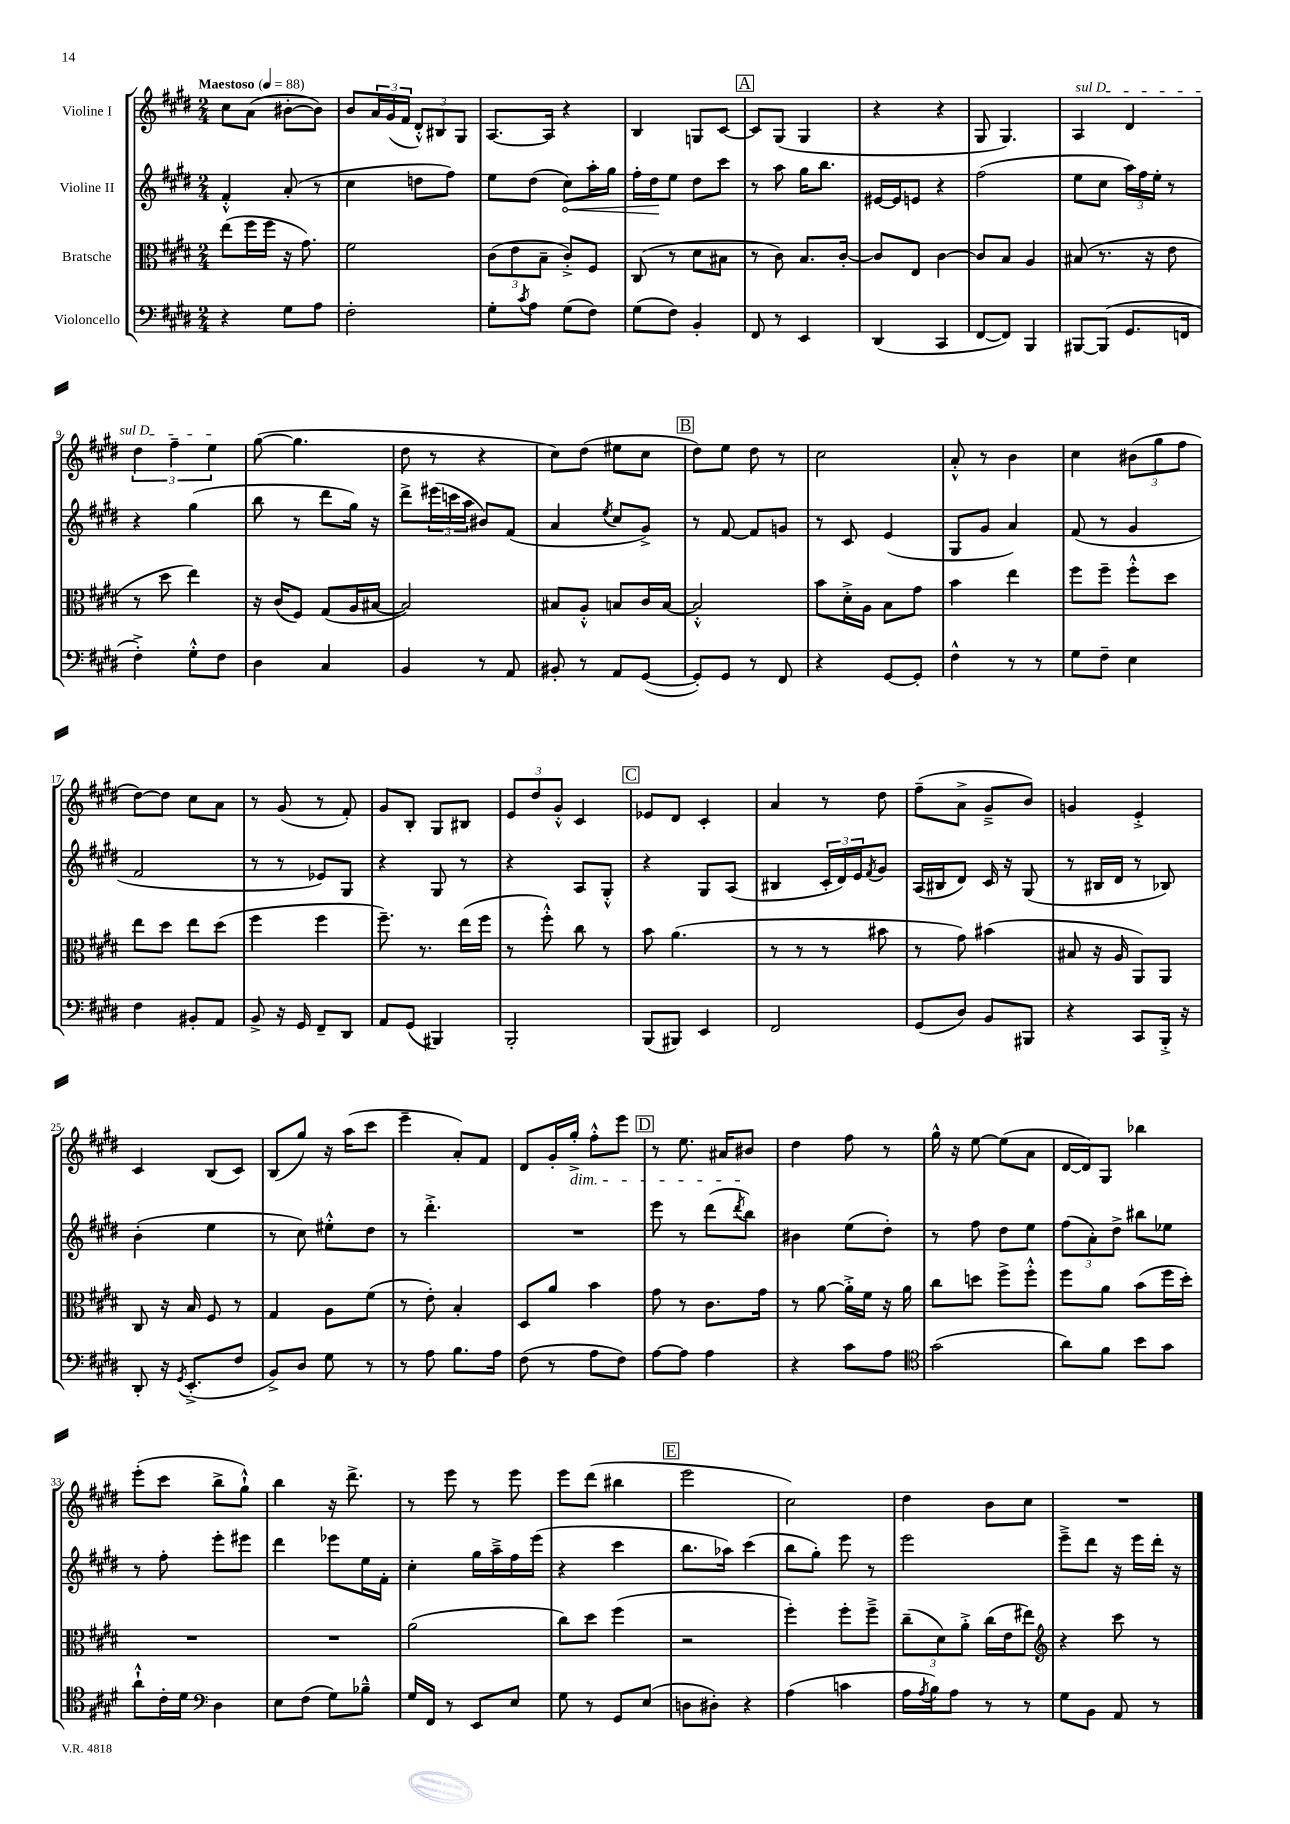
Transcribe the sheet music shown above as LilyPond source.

<<
\new StaffGroup <<
\new Staff = "s0" \with { instrumentName = "Violine I" } {
    \clef treble \key e \major \numericTimeSignature \time 2/4 \tempo "Maestoso" 4 = 88
    cis''8 a'8( bis'8~-. bis'8) |
    b'8 \tuplet 3/2 { a'16 gis'16( fis'16 } \tuplet 3/2 { dis'8-.-^) bis8 gis8 } |
    a8.~ a16 r4 |
    b4 g8 cis'8~ |
    \mark \markup { \box "A" } cis'8 gis8( gis4 |
    r4 r4 |
    gis8 gis4.) |
    \once \override TextSpanner.bound-details.left.text = \markup { \italic "sul D" } a4\startTextSpan dis'4 |
    \tuplet 3/2 { dis''4 fis''4-- e''4\stopTextSpan } |
    gis''8~( gis''4. |
    dis''8 r8 r4 |
    cis''8) dis''8( eis''8 cis''8 |
    \mark \markup { \box "B" } dis''8) e''8 dis''8 r8 |
    cis''2 |
    a'8-.-^ r8 b'4 |
    cis''4 \tuplet 3/2 { bis'8( gis''8 fis''8 } |
    dis''8~) dis''8 cis''8 a'8 |
    r8 gis'8( r8 fis'8-.) |
    gis'8 b8-. gis8 bis8 |
    \tuplet 3/2 { e'8 dis''8 gis'8-.-^ } cis'4 |
    \mark \markup { \box "C" } ees'8 dis'8 cis'4-. |
    a'4 r8 dis''8 |
    fis''8--( a'8-> gis'8---> b'8) |
    g'4 e'4-.-> |
    cis'4 b8( cis'8) |
    b8( gis''8) r16 a''16( cis'''8 |
    e'''4-- a'8-.) fis'8 |
    dis'8 gis'16-. gis''16-.->\dim fis''8-.-^ e'''8 |
    \mark \markup { \box "D" } r8 e''8. ais'16 bis'8\! |
    dis''4 fis''8 r8 |
    gis''16-^ r16 e''8~ e''8( a'8 |
    dis'16~ dis'16) gis8 bes''4 |
    e'''8-.( cis'''8 b''8-> gis''8-!-^) |
    b''4 r16 dis'''8.-> |
    r8 e'''8 r8 e'''8 |
    e'''8 dis'''8( bis''4 |
    \mark \markup { \box "E" } e'''2 |
    cis''2) |
    dis''4 b'8 cis''8 |
    R2 \bar "|." |
}
\new Staff = "s1" \with { instrumentName = "Violine II" } {
    \clef treble \key e \major \numericTimeSignature \time 2/4
    fis'4-.-^ a'8-.( r8 |
    cis''4 d''8 fis''8) |
    e''8 dis''8( \once \override Hairpin.circled-tip = ##t cis''8\<) a''16-. gis''16 |
    fis''16-. dis''16\! e''8 dis''8 cis'''8 |
    \mark \markup { \box "A" } r8 a''8 gis''16 b''8. |
    eis'16~ eis'16 e'8 r4 |
    fis''2( |
    e''8 cis''8 \tuplet 3/2 { a''16) fis''16 e''16-. } r8 |
    r4 gis''4( |
    b''8 r8 dis'''8 gis''16) r16 |
    dis'''8-> \tuplet 3/2 { eis'''16( c'''16 a''16 } bis'8) fis'8( |
    a'4 \acciaccatura { e''8 } cis''8 gis'8->) |
    \mark \markup { \box "B" } r8 fis'8~ fis'8 g'8 |
    r8 cis'8 e'4( |
    gis8 gis'8 a'4) |
    fis'8( r8 gis'4 |
    fis'2 |
    r8 r8 ees'8) gis8 |
    r4 gis8 r8 |
    r4 a8 gis8-.-^ |
    \mark \markup { \box "C" } r4 gis8 a8( |
    bis4 \tuplet 3/2 { cis'16-. dis'16) e'16 } \acciaccatura { fis'8 } gis'8 |
    a16( bis16 dis'8) cis'16 r16 gis8( |
    r8 bis16 dis'16 r8 bes8) |
    b'4-.( e''4 |
    r8 cis''8) eis''8-.-^ dis''8 |
    r8 dis'''4.-.-> |
    R2 |
    \mark \markup { \box "D" } e'''8 r8 dis'''8( \acciaccatura { dis'''8 } b''8) |
    bis'4 e''8( dis''8-.) |
    r8 fis''8 dis''8 e''8 |
    \tuplet 3/2 { fis''8( a'8-.) dis''8-> } bis''8 ees''8 |
    r8 fis''8-. e'''8-. eis'''8 |
    dis'''4 ees'''8 e''16 fis'16-. |
    cis''4-. gis''16 a''16---> fis''16 e'''16( |
    r4 cis'''4 |
    \mark \markup { \box "E" } b''8. aes''16) cis'''4( |
    b''8 gis''8-.) e'''8 r8 |
    e'''2 |
    e'''8---> dis'''8 r16 e'''16 dis'''16-. r16 \bar "|." |
}
\new Staff = "s2" \with { instrumentName = "Bratsche" } {
    \clef alto \key e \major \numericTimeSignature \time 2/4
    e''8( fis''16 fis''16 r16 gis'8.) |
    fis'2 |
    \tuplet 3/2 { cis'8( e'8 b8-- } cis'8-.->) fis8 |
    cis8( r8 dis'8 bis8 |
    \mark \markup { \box "A" } r8 cis'8) b8. cis'16~-. |
    cis'8 e8 cis'4~ |
    cis'8 b8 a4 |
    bis8( r8. r16 e'8 |
    r8 dis''8 e''4) |
    r16 cis'16( fis8) gis8( a16 bis16~ |
    bis2) |
    bis8 a8-.-^ b8 cis'16 b16~ |
    \mark \markup { \box "B" } b2-.-^ |
    b'8 dis'16-.-> a16 b8 gis'8 |
    b'4 e''4 |
    fis''8 fis''8-- fis''8-.-^ dis''8 |
    e''8 dis''8 e''8 dis''8( |
    fis''4 fis''4 |
    fis''8.--) r8. e''16( fis''16 |
    r8 fis''8-.-^) cis''8 r8 |
    \mark \markup { \box "C" } b'8 a'4.( |
    r8 r8 r8 bis'8 |
    r8 gis'8) bis'4( |
    bis8 r16 a16 a,8) a,8 |
    cis8 r16 b16 fis8 r8 |
    gis4 a8 fis'8( |
    r8 e'8-.) b4-. |
    dis8 a'8 b'4 |
    \mark \markup { \box "D" } gis'8 r8 cis'8. gis'16 |
    r8 a'8~ a'16-.-> fis'16 r16 a'16 |
    cis''8 d''8 fis''8-> fis''8-.-^ |
    fis''8 a'8 b'8( fis''16 dis''16-.) |
    R2 |
    R2 |
    a'2( |
    cis''8) dis''8 fis''4( |
    \mark \markup { \box "E" } r2 |
    fis''4-.) fis''8-. fis''8---> |
    \tuplet 3/2 { cis''8--( dis'8) a'8-.-> } cis''16( e'16 eis''8) |
    \clef treble r4 cis'''8 r8 \bar "|." |
}
\new Staff = "s3" \with { instrumentName = "Violoncello" } {
    \clef bass \key e \major \numericTimeSignature \time 2/4
    r4 gis8 a8 |
    fis2-. |
    gis8-. \acciaccatura { cis'8 } a8 gis8( fis8) |
    gis8( fis8) b,4-. |
    \mark \markup { \box "A" } fis,8 r8 e,4 |
    dis,4( cis,4 |
    fis,8~ fis,8) b,,4 |
    bis,,8~ bis,,8( gis,8. f,16 |
    fis4-.->) gis8-.-^ fis8 |
    dis4 cis4 |
    b,4 r8 a,8 |
    bis,8-. r8 a,8 gis,8~( |
    \mark \markup { \box "B" } gis,8-.) gis,8 r8 fis,8 |
    r4 gis,8~ gis,8-. |
    fis4-^ r8 r8 |
    gis8 fis8-- e4 |
    fis4 bis,8-. a,8 |
    b,8-> r16 gis,16 fis,8-- dis,8 |
    a,8 gis,8( bis,,4) |
    b,,2-. |
    \mark \markup { \box "C" } b,,8( bis,,8) e,4 |
    fis,2 |
    gis,8( dis8) b,8 bis,,8 |
    r4 cis,8 b,,16-.-> r16 |
    dis,8-. r16 \acciaccatura { gis,8 } e,8.-.->( fis8 |
    b,8->) dis8 gis8 r8 |
    r8 a8 b8. a16 |
    fis8( r8 a8 fis8) |
    \mark \markup { \box "D" } a8~ a8 a4 |
    r4 cis'8 a8 |
    \clef tenor gis'2( |
    a'8) fis'8 b'8 gis'8 |
    a'8-!-^ cis'16-. dis'16 \clef bass dis4 |
    e8 fis8( gis8) bes8---^ |
    gis16 fis,16 r8 e,8 e8 |
    gis8 r8 gis,8 e8( |
    \mark \markup { \box "E" } d8 dis8-.) r4 |
    a4( c'4 |
    a16 \acciaccatura { a8 } b16) a8 r8 r8 |
    gis8 b,8 a,8 r8 \bar "|." |
}
>>
>>
